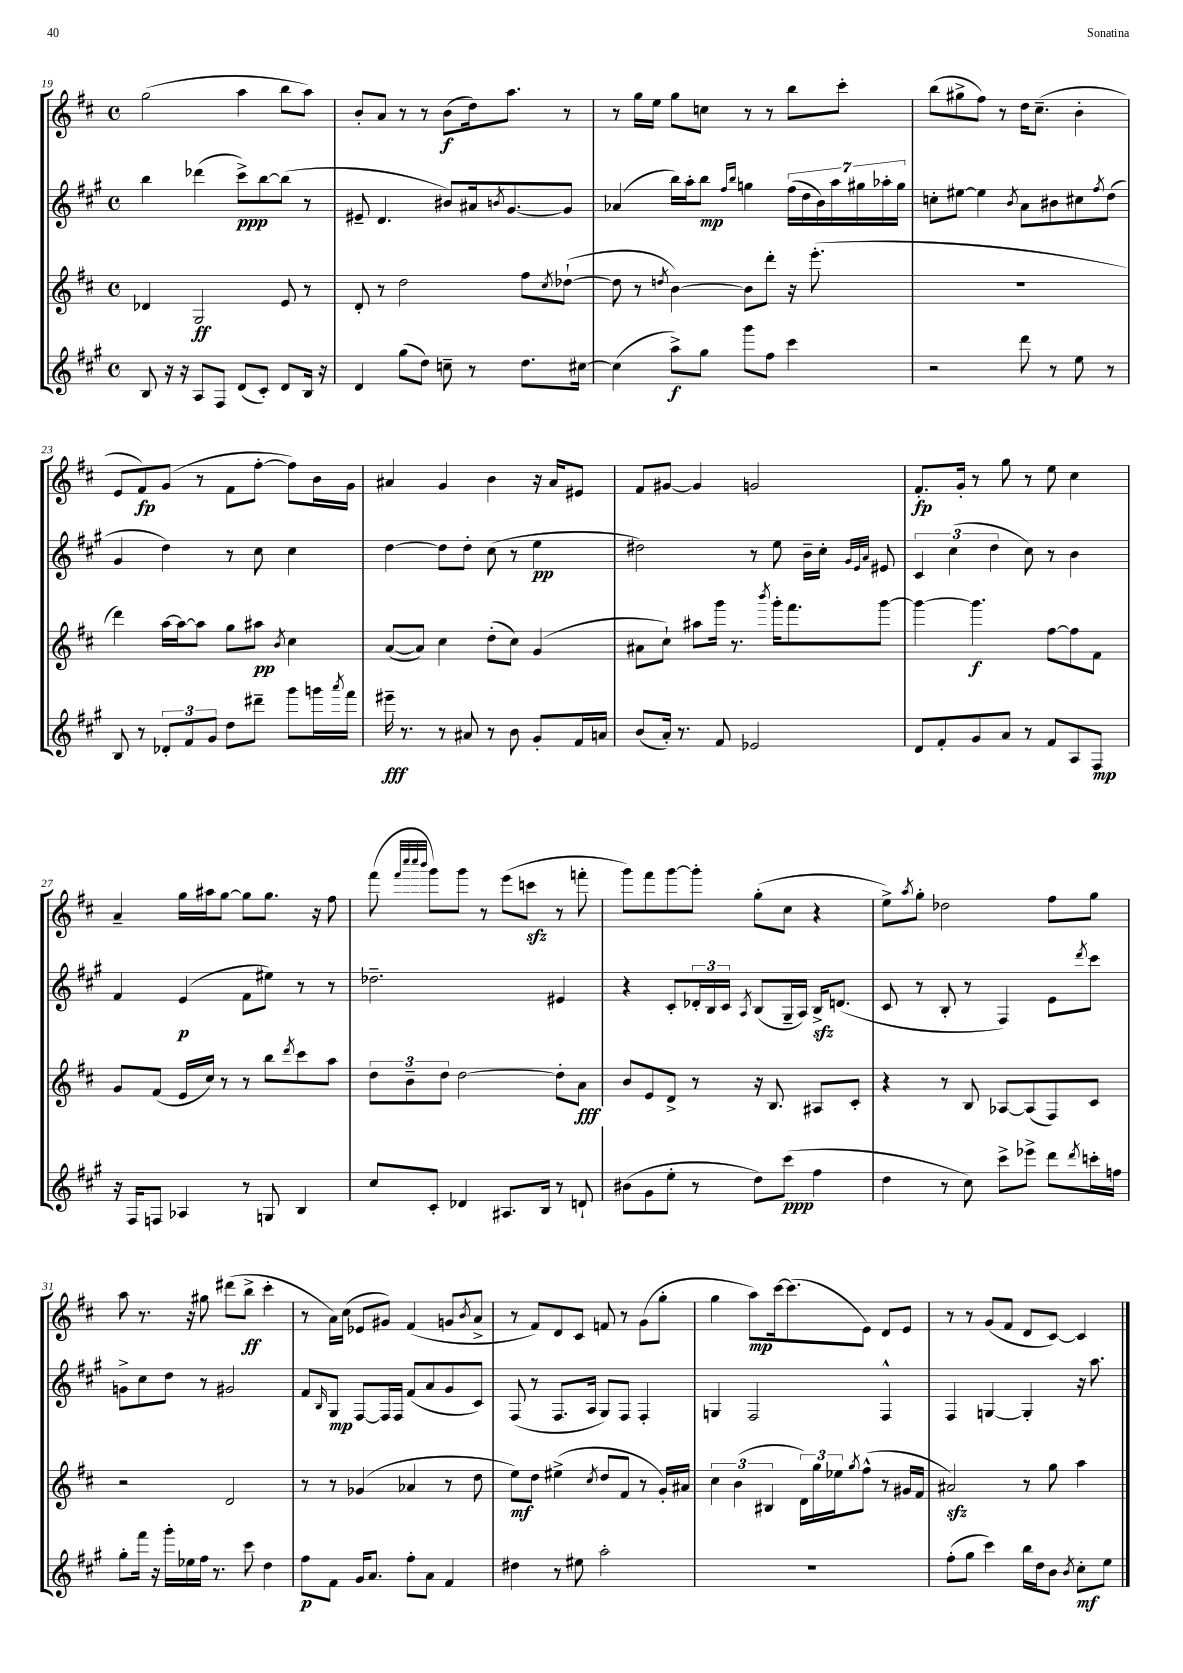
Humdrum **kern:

**kern	**kern	**kern	**kern
*staff4	*staff3	*staff2	*staff1
*clefG2	*clefG2	*clefG2	*clefG2
*k[f#c#g#]	*k[f#c#]	*k[f#c#g#]	*k[f#c#]
*M4/4	*M4/4	*M4/4	*M4/4
*met(c)	*met(c)	*met(c)	*met(c)
8B	4d-	4bb	(2gg
16r	.	.	.
16r	.	.	.
8A	2G	(4ddd-	.
8F#	.	.	.
(8d	.	8ccc#^)	4aa
8c#')	.	[8bb	.
8d	8e	(8bb]	8bb
16B	8r	8r	8aa)
16r	.	.	.
=	=	=	=
4d	8d'	8e#~	8b'
.	8r	4.d	8a
(8gg#	2dd	.	8r
8dd)	.	.	8r
8cc~	.	8b#)	(8b
8r	.	16a#	16dd)
.	.	8qb	.
.	.	[8.g#	8.aa
8.dd	8ff#	.	.
.	8qcc#	.	.
.	([8dd-`	8g#]	8r
[16cc#	.	.	.
=	=	=	=
(4cc#]	8dd-]	(4a-	8r
.	8r	.	16gg
.	.	.	16ee
.	8qdd	.	.
8aa^)	[4b)	16bb)	8gg
.	.	16aa'	.
8gg#	.	8bb	8cc
.	.	16qqff#	.
.	.	16qqbb	.
8ggg#	8b]	4gg	8r
8ff#	8ddd'	.	8r
4ccc#	16r	(28ff#	8bb
.	.	28dd	.
.	(8.eee'	.	.
.	.	28b)	.
.	.	28aa	.
.	.	.	8ccc#'
.	.	28gg#	.
.	.	28aa-'	.
.	.	28gg#	.
=	=	=	=
2r	1r	8cc'	(8bb
.	.	[8ee#	8gg#^
.	.	4ee#]	8ff#)
.	.	.	8r
.	.	8qb	.
8ddd	.	8a	16dd
.	.	.	(8.cc#~
8r	.	8b#	.
8ee	.	8cc#	4b'
.	.	8qff#	.
8r	.	(8dd	.
=	=	=	=
8B	4ddd)	4g#	8e
8r	.	.	8f#)
12d-'	[16aa	4dd)	(8g
.	16aa_	.	.
12f#	.	.	.
.	8aa]	.	8r
12g#	.	.	.
8dd	8gg	8r	8f#
8ddd#~	8aa#	8cc#	[8ff#'
.	8qb	.	.
8ggg#	4cc#	4cc#	8ff#])
16ggg	.	.	16b
8qaaa	.	.	.
16fff#	.	.	16g
=	=	=	=
16eee#~	([8a	[4dd	4a#
8.r	.	.	.
.	8a])	.	.
8r	4cc#	8dd]	4g
8a#	.	8dd'	.
8r	(8dd'	(8cc#	4b
8b	8cc#)	8r	.
8g#'	(4g	4ee	16r
.	.	.	16a#
16f#	.	.	8e#
16a	.	.	.
=	=	=	=
(8b	8a#	2dd#)	8f#
16a')	8cc#`)	.	[8g#
8.r	.	.	.
.	8aa#	.	4g#]
8f#	16ggg	.	.
.	8.r	.	.
2e-	.	8r	2g
.	8qbbb	.	.
.	16ggg'	8ee	.
.	8.fff#	.	.
.	.	16b~	.
.	.	16cc#'	.
.	.	32qqg#	.
.	.	32qqe	.
.	.	32qqa	.
.	[8ggg	8e#	.
=	=	=	=
8d	4ggg_	6c#	8.f#'
8f#'	.	.	.
.	.	(6cc#	.
.	.	.	16g'
8g#	4.ggg]	.	8r
.	.	6dd	.
8a	.	.	8gg
8r	.	8cc#)	8r
8f#	[8ff#	8r	8ee
8A	8ff#]	4b	4cc#
8F#	8f#	.	.
=	=	=	=
16r	8g	4f#	4a~
16F#	.	.	.
8F	(8f#	.	.
4A-	16e	(4e	16gg
.	16cc#)	.	16aa#
.	8r	.	[8gg
8r	8r	8f#	8gg]
8G	8bb	8ee#)	8.gg
.	8qddd	.	.
4B	8ccc#	8r	.
.	.	.	16r
.	8aa	8r	8ff#
=	=	=	=
8cc#	12dd	2.dd-~	(8fff#
.	12b~	.	.
.	.	.	32qqfff#
.	.	.	32qqcccc#
.	.	.	32qqcccc#
.	.	.	32qqbbb
8c#'	.	.	8ggg)
.	12dd	.	.
4d-	[2dd	.	8ggg
.	.	.	8r
8.A#	.	.	(8eee
.	.	.	8ccc
16B	.	.	.
8r	8dd']	4e#	8r
8d`	8a	.	8fff'
=	=	=	=
(8b#	8b	4r	8ggg)
8g#	8e	.	8fff#
8ee'	8d^	8c#'	[8ggg
8r	8r	24d-'	8ggg']
.	.	24B	.
.	.	24c#	.
.	.	8qA	.
8dd)	16r	(8B	(8gg'
.	8.B	.	.
(8ccc#	.	16G#~	8cc#
.	.	16A)	.
4ff#	8A#	16B^	4r
.	.	(8.d	.
.	8c#'	.	.
=	=	=	=
4dd	4r	8c#	8ee^)
.	.	.	8qaa
.	.	8r	8gg'
8r	8r	8B'	2dd-
8cc#)	8B	8r	.
8ccc#^	[8A-	4F#)	.
8eee-^	(8A-]	.	.
8ddd	8F#)	8e	8ff#
8qddd	.	8qddd	.
16ccc'	8c#	8ccc#	8gg
16ff	.	.	.
=	=	=	=
8gg#'	2r	8g^	8aa
16fff#	.	8cc#	8.r
16r	.	.	.
16ggg#'	.	8dd	.
16ee-	.	.	16r
16ff#	.	8r	8gg#
8.r	.	.	.
.	2d	2g#	(8ddd#
8ccc#	.	.	8bb^
4dd	.	.	4ccc#'
=	=	=	=
8ff#	8r	8f#	8r
.	.	16qqB	.
8f#	8r	8G#	16a)
.	.	.	(16cc#
16g#	(4g-	[8F#	8e-
8.a	.	.	.
.	.	16F#]	8g#)
.	.	16F#	.
8ff#'	4a-	(8f#	(4f#
8a	.	8a	.
4f#	8r	8g#	8g
.	.	.	8qb
.	8dd	8c#)	8a^
=	=	=	=
4dd#	8ee)	(8F#	8r
.	8dd	8r	8f#)
8r	(4ee#^	8.F#	8d
8ee#	.	.	8c#
.	.	16A	.
.	8qcc#	.	.
2aa'	8dd	8G#)	8f
.	8f#	8F#	8r
.	8r	4F#'	(8g
.	16g')	.	8gg'
.	16a#	.	.
=	=	=	=
1r	6cc#	4G	4gg
.	(6b	.	.
.	.	2F#	8aa)
.	6B#	.	.
.	.	.	[16ccc#
.	.	.	(8.ccc#]
.	24d)	.	.
.	24gg	.	.
.	24ee-	.	.
.	8qgg	.	.
.	(8ff#^^	.	8e)
.	8r	4F#^^	8d
.	16g#	.	8e
.	16f#	.	.
=	=	=	=
(8ff#'	2a#)	4F#	8r
8gg#	.	.	8r
4ccc#)	.	[4G	(8g
.	.	.	8f#
16bb	8r	4G']	8d
16dd	.	.	.
8b	8gg	.	[8c#)
8qb	.	.	.
8cc#'	4aa	16r	4c#]
.	.	8.aa	.
8ee	.	.	.
==	==	==	==
*-	*-	*-	*-
